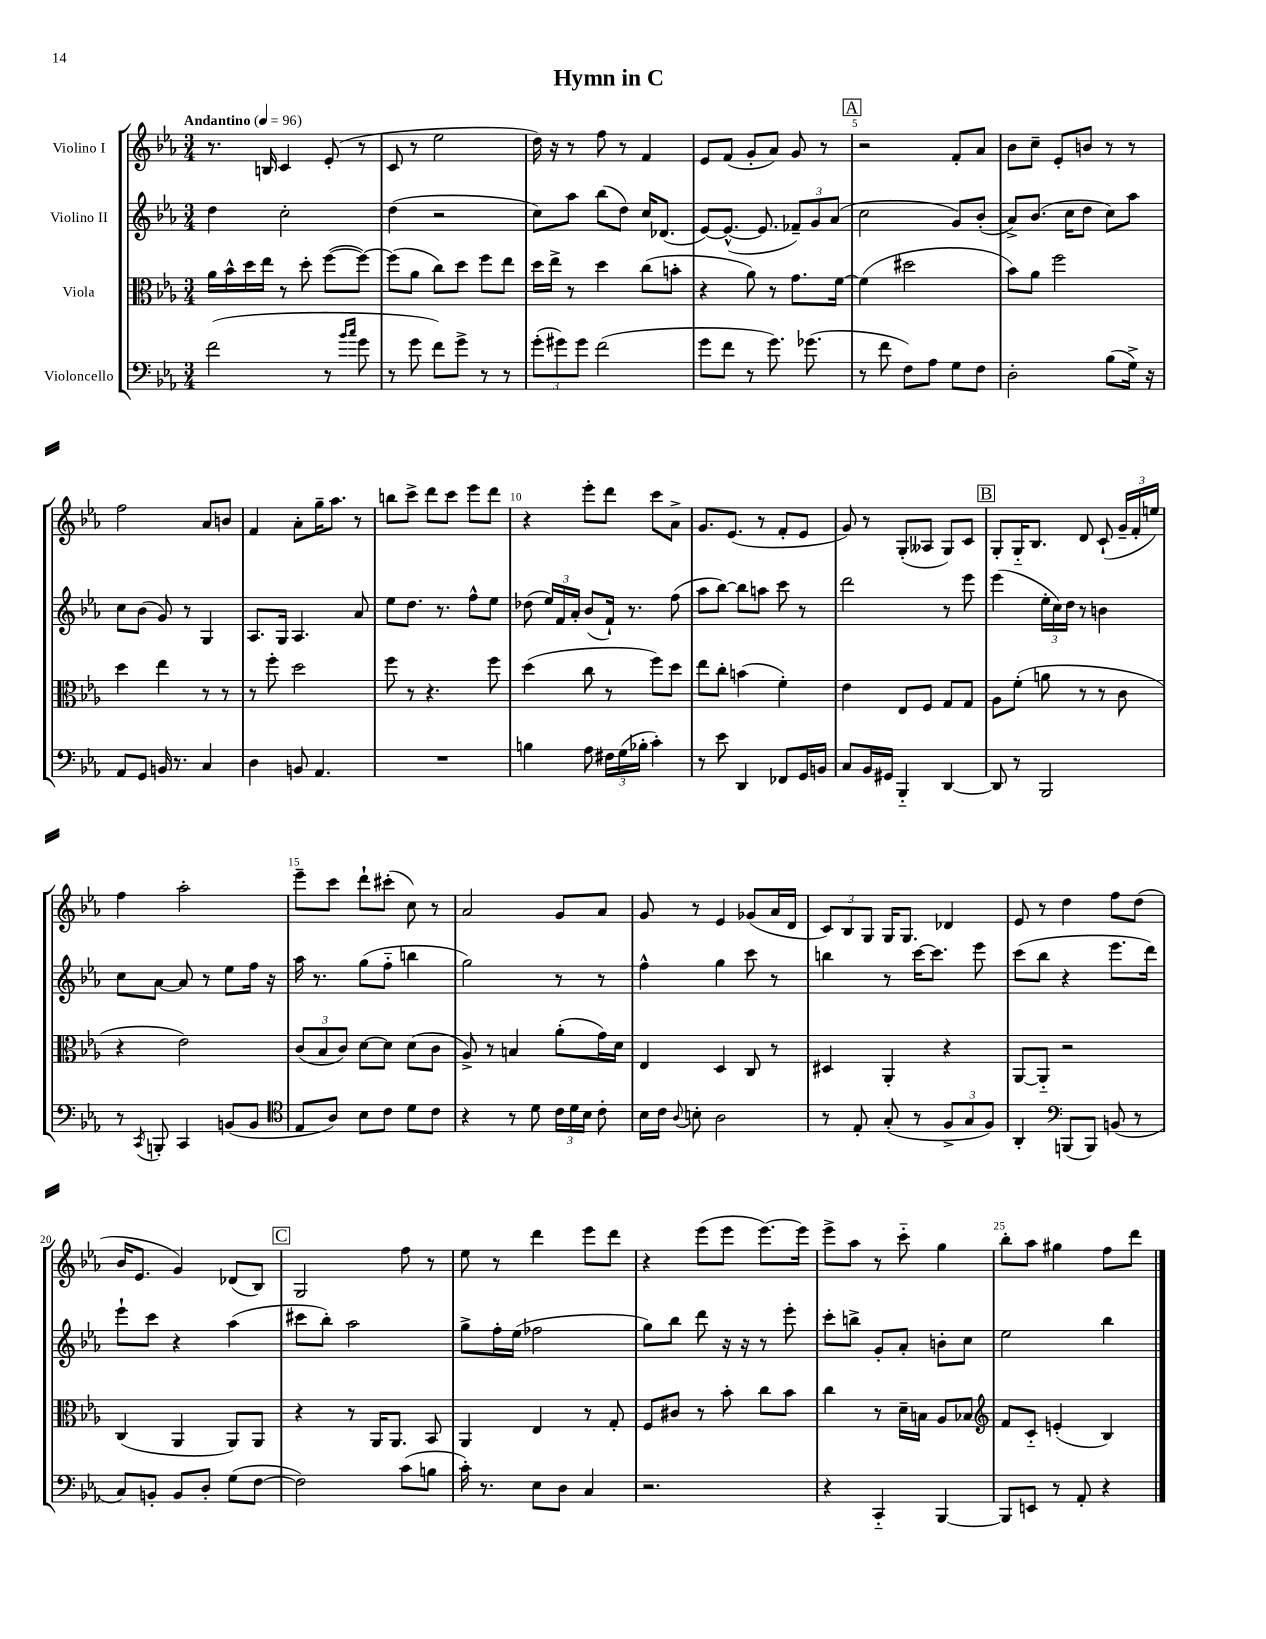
\header { title = "Hymn in C" }
<<
\new StaffGroup <<
\new Staff = "s0" \with { instrumentName = "Violino I" } {
    \clef treble \key ees \major \numericTimeSignature \time 3/4 \tempo "Andantino" 4 = 96
    \autoBeamOff r8. b16 c'4 ees'8-.( r8 |
    c'8 r8 ees''2 |
    d''16) r16 r8 f''8 r8 f'4 |
    ees'8[ f'8]( g'8[-. aes'8]) g'8 r8 |
    \mark \markup { \box "A" } r2 f'8[-. aes'8] |
    bes'8[ c''8]-- ees'8[-. b'8] r8 r8 |
    f''2 aes'8[ b'8] |
    f'4 aes'8[-. g''16-- aes''8.] r8 |
    b''8[ c'''8]-> d'''8[ c'''8] ees'''8[ d'''8] |
    r4 ees'''8[-. d'''8] c'''8[ aes'8]-> |
    g'8.[ ees'8.]( r8 f'8[-. ees'8] |
    g'8) r8 g8[-.( aeses8] g8[) c'8] |
    \mark \markup { \box "B" } g8[-. g16-_ bes8.] d'8 c'8-!( \tuplet 3/2 { g'16[-- f'16-. e''16]) } |
    f''4 aes''2-. |
    ees'''8[-- c'''8] d'''8[-! cis'''8]-.( c''8) r8 |
    aes'2 g'8[ aes'8] |
    g'8 r8 ees'4 ges'8[( aes'16 d'16] |
    \tuplet 3/2 { c'8[) bes8 g8] } g16[ g8.] des'4 |
    ees'8 r8 d''4 f''8[ d''8]( |
    bes'16[ ees'8.] g'4) des'8[( bes8]) |
    \mark \markup { \box "C" } g2 f''8 r8 |
    ees''8 r8 d'''4 ees'''8[ d'''8] |
    r4 ees'''8[( ees'''8] ees'''8.[~) ees'''16] |
    ees'''8[-> aes''8] r8 c'''8-_ g''4 |
    bes''8[-. aes''8] gis''4 f''8[ d'''8] \bar "|." |
}
\new Staff = "s1" \with { instrumentName = "Violino II" } {
    \clef treble \key ees \major \numericTimeSignature \time 3/4
    \autoBeamOff d''4 c''2-. |
    d''4( r2 |
    c''8[) aes''8] bes''8[( d''8]) c''16[ des'8.]( |
    ees'8[~) ees'8.]~-^( ees'8. \tuplet 3/2 { fes'8[--) g'8 aes'8]( } |
    \mark \markup { \box "A" } c''2 g'8[) bes'8]-.( |
    aes'8[->) bes'8.]( c''16[ d''8] c''8[) aes''8] |
    c''8[ bes'8]( g'8) r8 g4 |
    aes8.[ g16] aes4. aes'8 |
    ees''8[ d''8.] r8. f''8[-^ ees''8] |
    des''8( \tuplet 3/2 { ees''16[) f'16 aes'16]-. } bes'8[( f'16]-!) r8. f''8( |
    aes''8[ bes''8]~) bes''8[ a''8] c'''8 r8 |
    d'''2 r8 ees'''8 |
    \mark \markup { \box "B" } ees'''4( \tuplet 3/2 { ees''16[-. c''16) d''16] } r8 b'4 |
    c''8[ aes'8]~ aes'8 r8 ees''8[ f''16] r16 |
    aes''16 r8. g''8[( f''8]-_ b''4 |
    g''2) r8 r8 |
    f''4-^ g''4 c'''8 r8 |
    b''4 r8 c'''16[~ c'''8.] ees'''8 |
    c'''8[( bes''8] r4 ees'''8.[ d'''16]) |
    ees'''8[-! c'''8] r4 aes''4( |
    \mark \markup { \box "C" } cis'''8[ bes''8]-.) aes''2 |
    g''8[-> f''16-. ees''16]( fes''2 |
    g''8[) bes''8] d'''8 r16 r16 r8 ees'''8-. |
    c'''8[-. b''8]-> g'8[-. aes'8]-. b'8[-. c''8] |
    ees''2 bes''4 \bar "|." |
}
\new Staff = "s2" \with { instrumentName = "Viola" } {
    \clef alto \key ees \major \numericTimeSignature \time 3/4
    \autoBeamOff aes'16[ bes'16-^ d''16 ees''16] r8 d''8-. f''8[~( f''8]~) |
    f''8[( aes'8] c''8[) d''8] f''8[ ees''8] |
    d''16[ ees''16]-> r8 d''4 c''8[( b'8]-. |
    r4 aes'8) r8 g'8.[ f'16]~ |
    \mark \markup { \box "A" } f'4( dis''2 |
    bes'8[) aes'8] f''2 |
    d''4 ees''4 r8 r8 |
    r8 f''8-. d''2 |
    f''8 r8 r4. f''8 |
    d''4( c''8 r8 f''8[) d''8] |
    ees''8[ c''8]-. b'4( f'4-.) |
    ees'4 ees8[ f8] g8[ g8] |
    \mark \markup { \box "B" } aes8[ f'8]-.( a'8 r8 r8 c'8 |
    r4 ees'2) |
    \tuplet 3/2 { c'8[( bes8 c'8]) } d'8[~ d'8] d'8[( c'8] |
    aes8->) r8 b4 aes'8[-.( g'16) d'16] |
    ees4 d4 c8 r8 |
    dis4 aes,4-. r4 |
    aes,8[~ aes,8]-_ r2 |
    c4( aes,4 aes,8[) aes,8] |
    \mark \markup { \box "C" } r4 r8 aes,16[ aes,8.] bes,8 |
    aes,4 ees4 r8 g8-. |
    f8[ cis'8] r8 bes'8-. c''8[ bes'8] |
    c''4 r8 d'16[-- b16] aes8[ bes8] |
    \clef treble f'8[ c'8]-_ e'4-.( bes4) \bar "|." |
}
\new Staff = "s3" \with { instrumentName = "Violoncello" } {
    \clef bass \key ees \major \numericTimeSignature \time 3/4
    \autoBeamOff f'2( r8 \grace { bes'16[ c''16] } g'8 |
    r8 g'8 f'8[) g'8]-> r8 r8 |
    \tuplet 3/2 { g'8[-.( gis'8) gis'8] } f'2( |
    g'8[ f'8] r8 g'8.) ges'8.( |
    \mark \markup { \box "A" } r8 f'8 f8[) aes8] g8[ f8] |
    d2-. bes8[( g16]->) r16 |
    aes,8[ g,8] b,16 r8. c4 |
    d4 b,8 aes,4. |
    R2. |
    b4 aes8 \tuplet 3/2 { fis16[ g16( bes16]-. } c'4-.) |
    r8 ees'8 d,4 fes,8[ g,16 b,16] |
    c8[ bes,16 gis,16] bes,,4-_ d,4~ |
    \mark \markup { \box "B" } d,8 r8 bes,,2 |
    r8 \acciaccatura { c,8 } b,,8-. c,4 b,8[( b,8] |
    \clef tenor ees8[ aes8]) bes8[ c'8] d'8[ c'8] |
    r4 r8 d'8 \tuplet 3/2 { c'16[ d'16 bes16] } c'8-. |
    bes16[ c'16] \appoggiatura { aes8 } b8-. aes2 |
    r8 ees8-. g8-.( r8 \tuplet 3/2 { f8[-> g8 f8]) } |
    aes,4-. \clef bass b,,8[( b,,8]) b,8( r8 |
    c8[) b,8]-. b,8[ d8]-. g8[( f8]~ |
    \mark \markup { \box "C" } f2) c'8[( b8] |
    c'16-.) r8. ees8[ d8] c4 |
    r2. |
    r4 c,4-_ bes,,4~ |
    bes,,8[ e,8] r8 aes,8-. r4 \bar "|." |
}
>>
>>
\layout { \context { \Score \override BarNumber.break-visibility = ##(#f #t #t) barNumberVisibility = #(every-nth-bar-number-visible 5) } }
